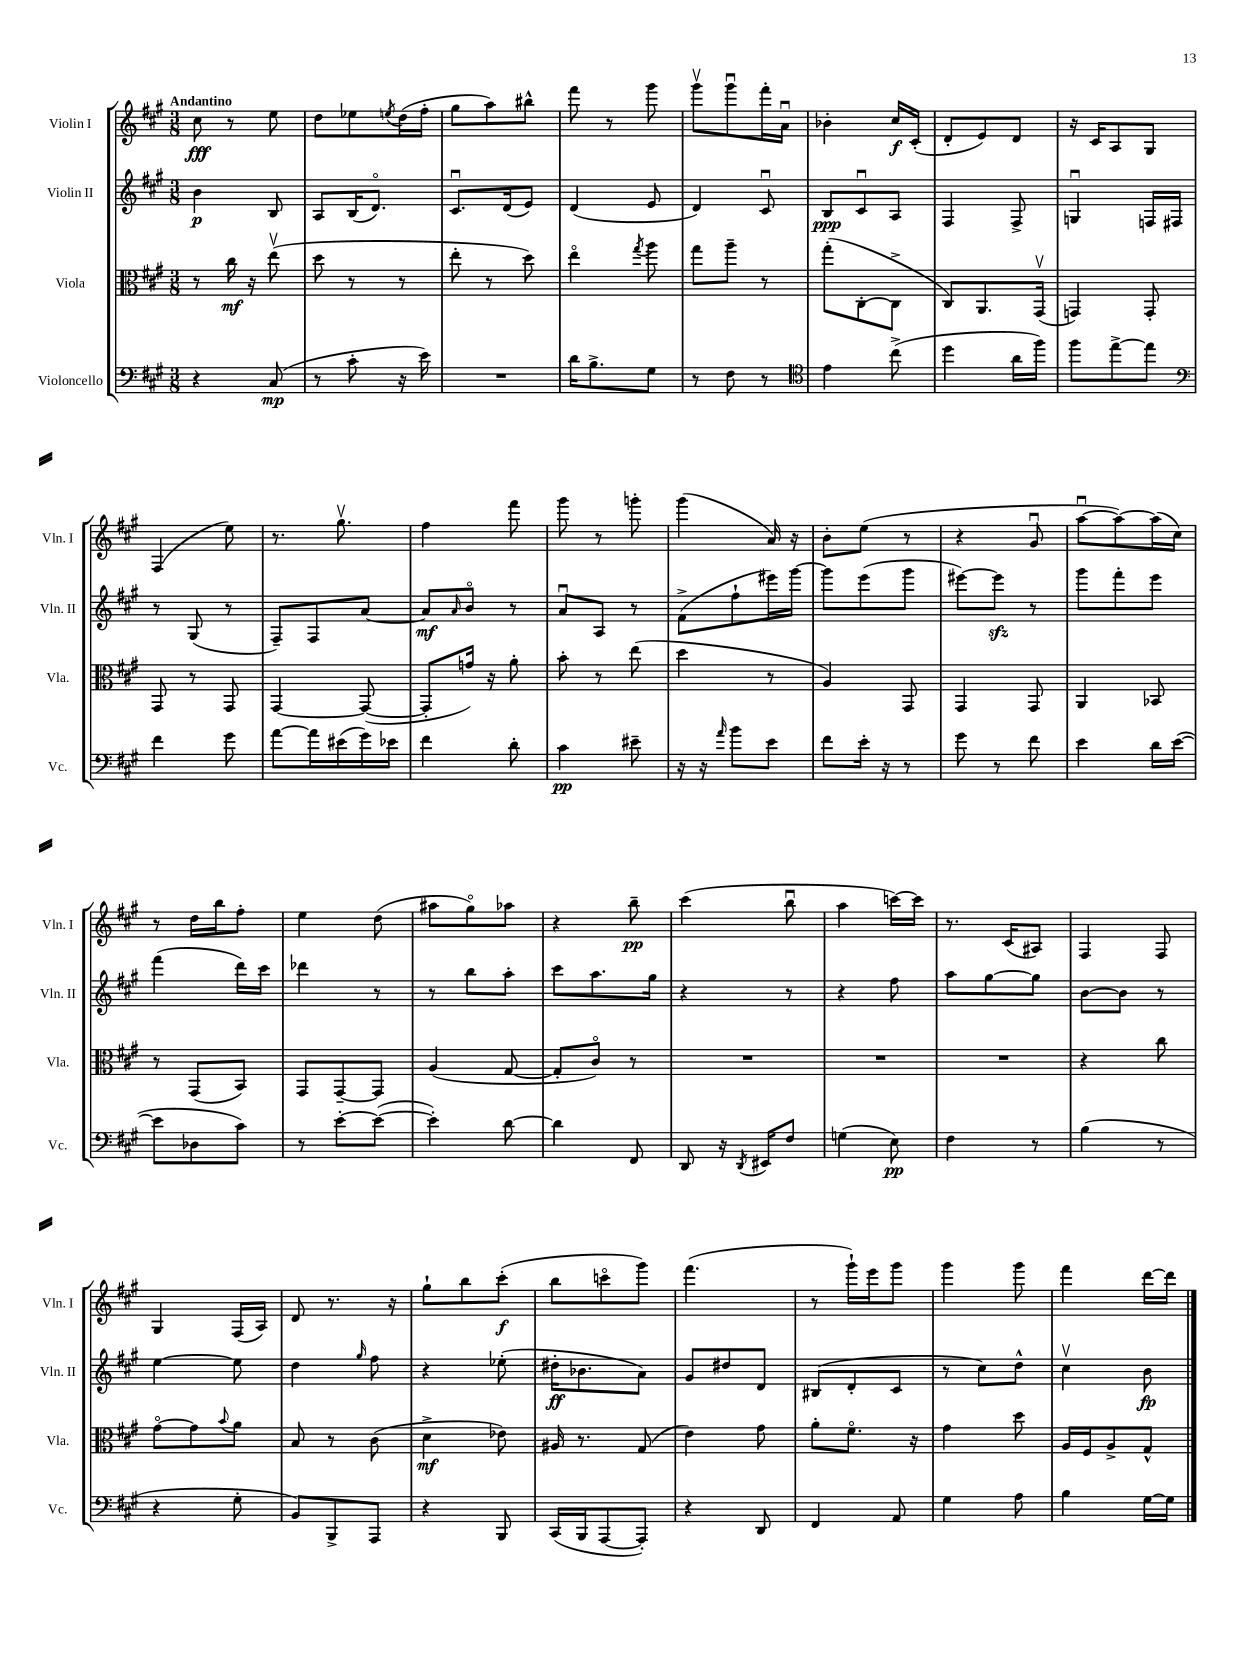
<<
\new StaffGroup <<
\new Staff = "s0" \with { instrumentName = "Violin I" shortInstrumentName = "Vln. I" } {
    \clef treble \key a \major \numericTimeSignature \time 3/8 \tempo "Andantino"
    cis''8\fff r8 e''8 |
    d''8 ees''8 \acciaccatura { e''8 } d''16( fis''16-. |
    gis''8 a''8) bis''8-^ |
    fis'''8 r8 gis'''8 |
    gis'''8\upbow gis'''8\downbow fis'''16-. a'16\downbow |
    bes'4-. cis''16\f cis'16-.( |
    d'8-. e'8) d'8 |
    r16 cis'16 a8 gis8 |
    fis4( e''8) |
    r8. gis''8.\upbow |
    fis''4 fis'''8 |
    gis'''8 r8 g'''8-. |
    gis'''4( a'16) r16 |
    b'8-. e''8( r8 |
    r4 gis'8\downbow |
    a''8~\downbow a''8~) a''16( cis''16) |
    r8 d''16 b''16 fis''8-. |
    e''4 d''8( |
    ais''8 gis''8\flageolet) aes''8 |
    r4 b''8--\pp |
    cis'''4( b''8\downbow |
    a''4 c'''16~) c'''16 |
    r8. cis'16( ais8) |
    fis4 fis8 |
    gis4 fis16( a16) |
    d'8 r8. r16 |
    gis''8-! b''8 cis'''8-.\f( |
    b''8 c'''8\flageolet gis'''8) |
    fis'''4.( |
    r8 gis'''16-!) e'''16 gis'''8 |
    gis'''4 gis'''8 |
    fis'''4 d'''16~ d'''16 \bar "|." |
}
\new Staff = "s1" \with { instrumentName = "Violin II" shortInstrumentName = "Vln. II" } {
    \clef treble \key a \major \numericTimeSignature \time 3/8
    b'4\p b8 |
    a8 b16( d'8.\flageolet) |
    cis'8.\downbow d'16( e'8) |
    d'4( e'8 |
    d'4) cis'8\downbow |
    b8\ppp cis'8\downbow a8 |
    fis4 fis8-> |
    g4\downbow f16 fis16 |
    r8 gis8( r8 |
    fis8--) fis8 a'8~ |
    a'8\mf \grace { a'16 } b'8\flageolet r8 |
    a'8\downbow a8 r8 |
    fis'8->( fis''8-! eis'''16) gis'''16~ |
    gis'''8 e'''8( gis'''8 |
    eis'''8~) eis'''8\sfz r8 |
    gis'''8 fis'''8-. e'''8 |
    fis'''4( d'''16) cis'''16 |
    des'''4 r8 |
    r8 b''8 a''8-. |
    cis'''8 a''8. gis''16 |
    r4 r8 |
    r4 fis''8 |
    a''8 gis''8~ gis''8 |
    b'8~ b'8 r8 |
    e''4~ e''8 |
    d''4 \grace { gis''16 } fis''8 |
    r4 ees''8-.( |
    dis''16-.\ff bes'8. a'8) |
    gis'8 dis''8 d'8 |
    bis8( d'8-. cis'8 |
    r8 cis''8) d''8-^ |
    cis''4\upbow b'8\fp \bar "|." |
}
\new Staff = "s2" \with { instrumentName = "Viola" shortInstrumentName = "Vla." } {
    \clef alto \key a \major \numericTimeSignature \time 3/8
    r8 cis''16\mf r16 e''8\upbow( |
    d''8 r8 r8 |
    e''8-. r8 d''8) |
    e''4\flageolet \acciaccatura { gis''8 } a''8 |
    gis''8 a''8-- r8 |
    gis''8-.( cis8~-. cis8-> |
    cis8) a,8. gis,16\upbow( |
    g,4) g,8-. |
    gis,8 r8 gis,8 |
    gis,4~ gis,8~( |
    gis,8-. g'16) r16 a'8-. |
    b'8-. r8 e''8( |
    d''4 r8 |
    a4) gis,8 |
    gis,4 gis,8 |
    a,4 bes,8 |
    r8 gis,8( b,8) |
    gis,8 gis,8~-- gis,8 |
    a4( gis8~ |
    gis8-. cis'8\flageolet) r8 |
    R4. |
    R4. |
    R4. |
    r4 cis''8 |
    gis'8~\flageolet gis'8 \appoggiatura { b'8 } a'8 |
    b8 r8 cis'8( |
    d'4->\mf ees'8) |
    ais16 r8. gis8( |
    e'4) gis'8 |
    a'8-. fis'8.\flageolet r16 |
    gis'4 d''8 |
    a16 fis16 a8-> gis8-^ \bar "|." |
}
\new Staff = "s3" \with { instrumentName = "Violoncello" shortInstrumentName = "Vc." } {
    \clef bass \key a \major \numericTimeSignature \time 3/8
    r4 cis8\mp( |
    r8 cis'8-. r16 e'16) |
    R4. |
    d'16 b8.-> gis8 |
    r8 fis8 r8 |
    \clef tenor e'4 cis''8->( |
    d''4 a'16 fis''16) |
    fis''8 e''8~-> e''8 |
    \clef bass fis'4 gis'8 |
    a'8~ a'16 eis'16( gis'16) ees'16 |
    fis'4 d'8-. |
    cis'4\pp eis'8-- |
    r16 r16 \grace { a'16 } b'8 e'8 |
    fis'8 e'16-. r16 r8 |
    gis'8 r8 fis'8 |
    e'4 d'16 e'16~( |
    e'8 des8 cis'8) |
    r8 e'8~-. e'8~( |
    e'4-.) d'8~ |
    d'4 fis,8 |
    d,8 r16 \acciaccatura { d,8 } eis,16 fis8 |
    g4( e8\pp) |
    fis4 r8 |
    b4( r8 |
    r4 gis8-. |
    b,8) b,,8-> a,,8 |
    r4 b,,8 |
    cis,16( b,,16 a,,8~ a,,8-.) |
    r4 d,8 |
    fis,4 a,8 |
    gis4 a8 |
    b4 gis16~ gis16 \bar "|." |
}
>>
>>
\layout { \context { \Score \remove "Bar_number_engraver" } }
